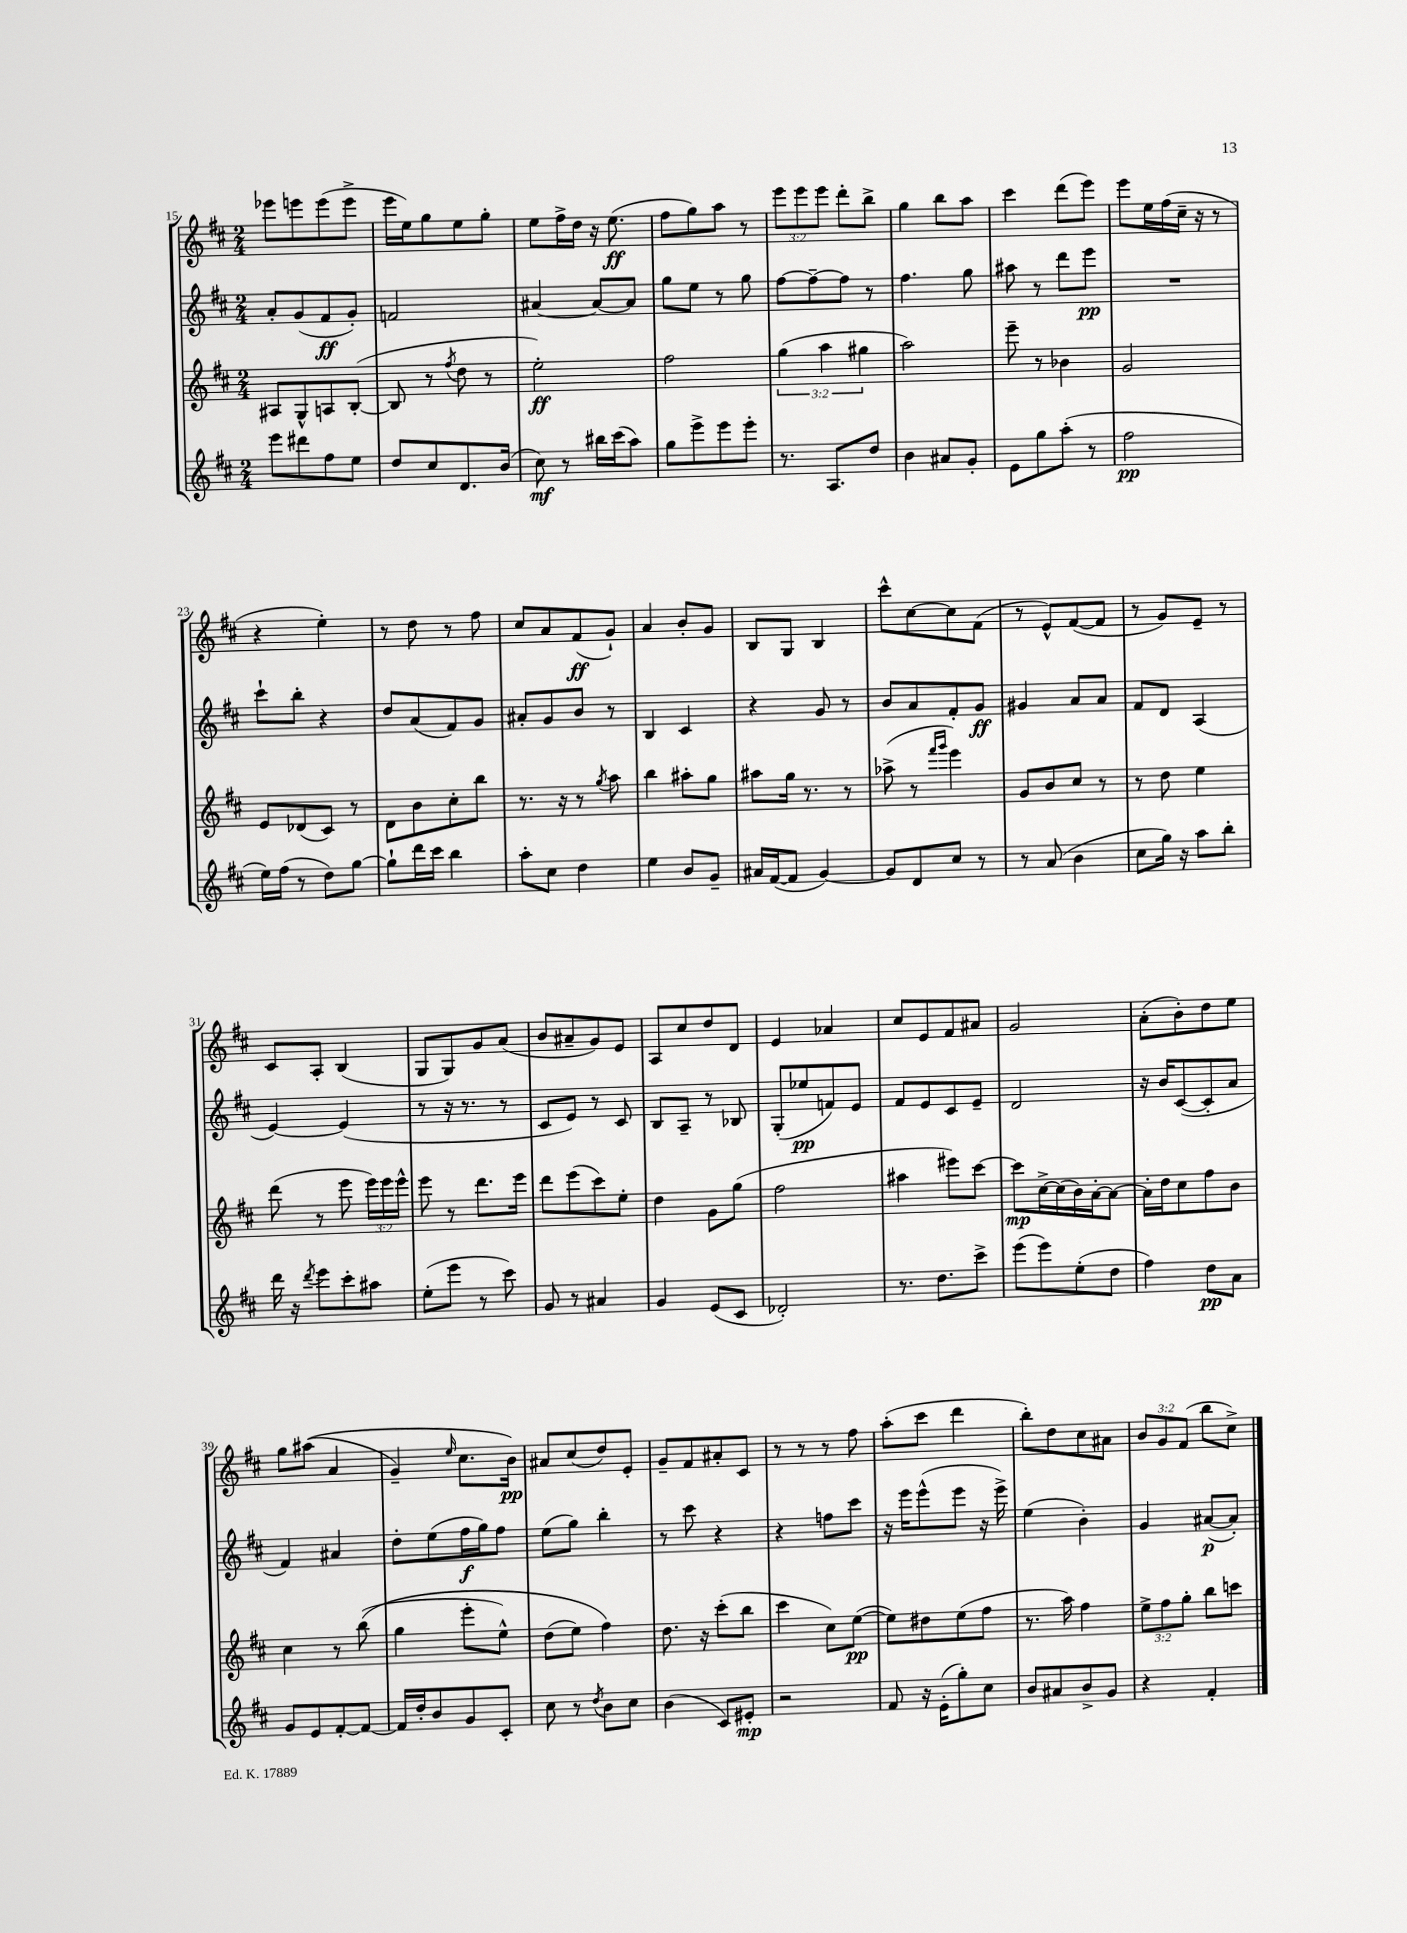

**kern	**kern	**kern	**kern
*staff4	*staff3	*staff2	*staff1
*clefG2	*clefG2	*clefG2	*clefG2
*k[f#c#]	*k[f#c#]	*k[f#c#]	*k[f#c#]
*M2/4	*M2/4	*M2/4	*M2/4
8eee	8A#	8a'	8eee-
8ddd#	8G^^	(8g	8eee
8ff#	8A	8f#	(8eee
8ee	([8B'	8g')	8eee^
=	=	=	=
8dd	8B]	2f	16eee
.	.	.	16ee)
8cc#	8r	.	8gg
.	8qff#	.	.
8.d	8dd	.	8ee
.	8r	.	8gg'
(16b	.	.	.
=	=	=	=
8cc#)	2ee')	[4a#	8ee
8r	.	.	16ff#^
.	.	.	16dd
16bb#	.	8a#_	16r
(16ccc#	.	.	(8.ee
8aa)	.	8a#]	.
=	=	=	=
8gg	2ff#	8gg	8ff#
8eee^	.	8ee	8gg)
8eee	.	8r	8aa
8eee'	.	8gg	8r
=	=	=	=
8.r	(6gg	[8ff#	12eee
.	.	.	12eee
.	.	8ff#~_	.
.	6aa	.	12eee
8.A	.	.	.
.	.	8ff#]	8ddd'
.	6gg#	.	.
8dd	.	8r	8bb^
=	=	=	=
4b	2aa)	4.ff#	4gg
8a#	.	.	8bb
8g'	.	8gg	8aa
=	=	=	=
8e	8eee~	8aa#	4ccc#
8gg	8r	8r	.
(8aa'	4b-	8ddd	(8ddd
8r	.	8eee	8eee)
=	=	=	=
2ff#	2g	2r	8eee
.	.	.	16ee
.	.	.	(16ff#
.	.	.	16cc#~
.	.	.	16r
.	.	.	8r
=	=	=	=
16ee)	8e	8ccc#`	4r
(16ff#	.	.	.
8r	(8d-	8bb'	.
8dd)	8c#)	4r	4ee')
[8gg	8r	.	.
=	=	=	=
8gg`]	8d	8dd	8r
16ddd	8b	(8a	8dd
16ccc#	.	.	.
4bb	8cc#'	8f#)	8r
.	8bb	8g	8ff#
=	=	=	=
8aa'	8.r	8a#'	8cc#
8cc#	.	8g	8a
.	16r	.	.
4dd	8r	8b	(8f#
.	8qgg	.	.
.	8aa	8r	8g`)
=	=	=	=
4ee	4bb	4B	4a
8b	8aa#'	4c#	8b'
8g~	8gg	.	8g
=	=	=	=
16a#	8aa#	4r	8B
([16f#	.	.	.
8f#]	16gg	.	8G
.	8.r	.	.
[4g)	.	8g	4B
.	8r	8r	.
=	=	=	=
8g]	(8aa-^	8b	8ccc#^^
8d	8r	8a	[8cc#
.	16qqfff#	.	.
.	16qqggg	.	.
8cc#	4eee)	8f#'	8cc#]
8r	.	8g	(8f#
=	=	=	=
8r	8g	4g#	8r
(8a	8b	.	8e^^)
4b	8cc#	8a	([8f#
.	8r	8a	8f#]
=	=	=	=
8cc#	8r	8f#	8r
16gg)	8dd	8d	8g)
16r	.	.	.
8aa	4ee	(4A	8e~
8bb'	.	.	8r
=	=	=	=
16ddd	(8ddd	[4e)	8c#
16r	.	.	.
8qddd	.	.	.
8eee	8r	.	8A'
8ccc#'	8eee	(4e]	(4B
8aa#	24eee)	.	.
.	24eee	.	.
.	24eee^^	.	.
=	=	=	=
(8ee'	8eee	8r	8G
8eee	8r	16r	8G)
.	.	8.r	.
8r	8.ddd	.	8g
8ccc#)	.	8r	(8a
.	16eee	.	.
=	=	=	=
8g	8ddd	8c#	8b
8r	(8eee	8e)	8a#~
4a#	8ccc#)	8r	8g)
.	8ee'	8c#	8e
=	=	=	=
4g	4dd	8B	8A
.	.	8A~	8cc#
(8e	8g	8r	8dd
8c#	(8gg	8B-	8d
=	=	=	=
2d-')	2ff#	(8G'	4e
.	.	8ee-	.
.	.	8f)	4a-
.	.	8e	.
=	=	=	=
8.r	4aa#	8f#	8cc#
.	.	8e	8e
8.dd	.	.	.
.	8eee#)	8c#	8f#
8ccc#^	[8ccc#	8e~	8a#
=	=	=	=
(8eee	8ccc#]	2d	2g
8eee)	[16cc#^	.	.
.	(16cc#]	.	.
(8ee'	16b)	.	.
.	[16a'	.	.
8dd	8a_	.	.
=	=	=	=
4ff#)	16a']	16r	(8a'
.	16dd	16b	.
.	8cc#	([8c#	8b')
8dd	8ff#	8c#']	8dd
8a	8b	8a	8ee
=	=	=	=
8g	4cc#	4f#)	8gg
8e	.	.	&((8aa#
[8f#'	8r	4a#	4a
8f#_	&((8bb	.	.
=	=	=	=
16f#]	4gg	8dd'	4g~)
16dd'	.	.	.
8b	.	(8ee	.
.	.	.	16qqee
8g	8eee'	16ff#	8.cc#
.	.	16gg)	.
8c#'	8ee^^)	8ff#	.
.	.	.	16b&)
=	=	=	=
8cc#	(8dd	(8ee	8a#
8r	8ee)	8gg)	(8cc#
8qdd	.	.	.
8b	4ff#&)	4bb'	8dd)
8cc#	.	.	8e'
=	=	=	=
(4b	8.dd	8r	8g~
.	.	8ccc#	8f#
.	16r	.	.
8c#)	(8ccc#'	4r	8a#'
8e#'	8bb	.	8c#
=	=	=	=
2r	4ccc#	4r	8r
.	.	.	8r
.	8cc#)	8ff	8r
.	([8ee	8ccc#	8ff#
=	=	=	=
8f#	8ee])	16r	(8aa'
.	.	16eee	.
16r	8dd#	(8eee^^	8ccc#
(16e'	.	.	.
8gg')	(8ee	8eee	4ddd
8cc#	8ff#	16r	.
.	.	16eee^)	.
=	=	=	=
8b	8.r	(4ee	8bb')
8a#	.	.	8dd
.	16aa)	.	.
8b^	4ff#	4b')	8cc#
8g	.	.	8a#
=	=	=	=
4r	12ee^	4g	12b
.	12ff#	.	12g
.	12gg'	.	(12f#
4f#'	8bb	([8a#	8bb
.	8ccc	8a#'])	8cc#^)
==	==	==	==
*-	*-	*-	*-
